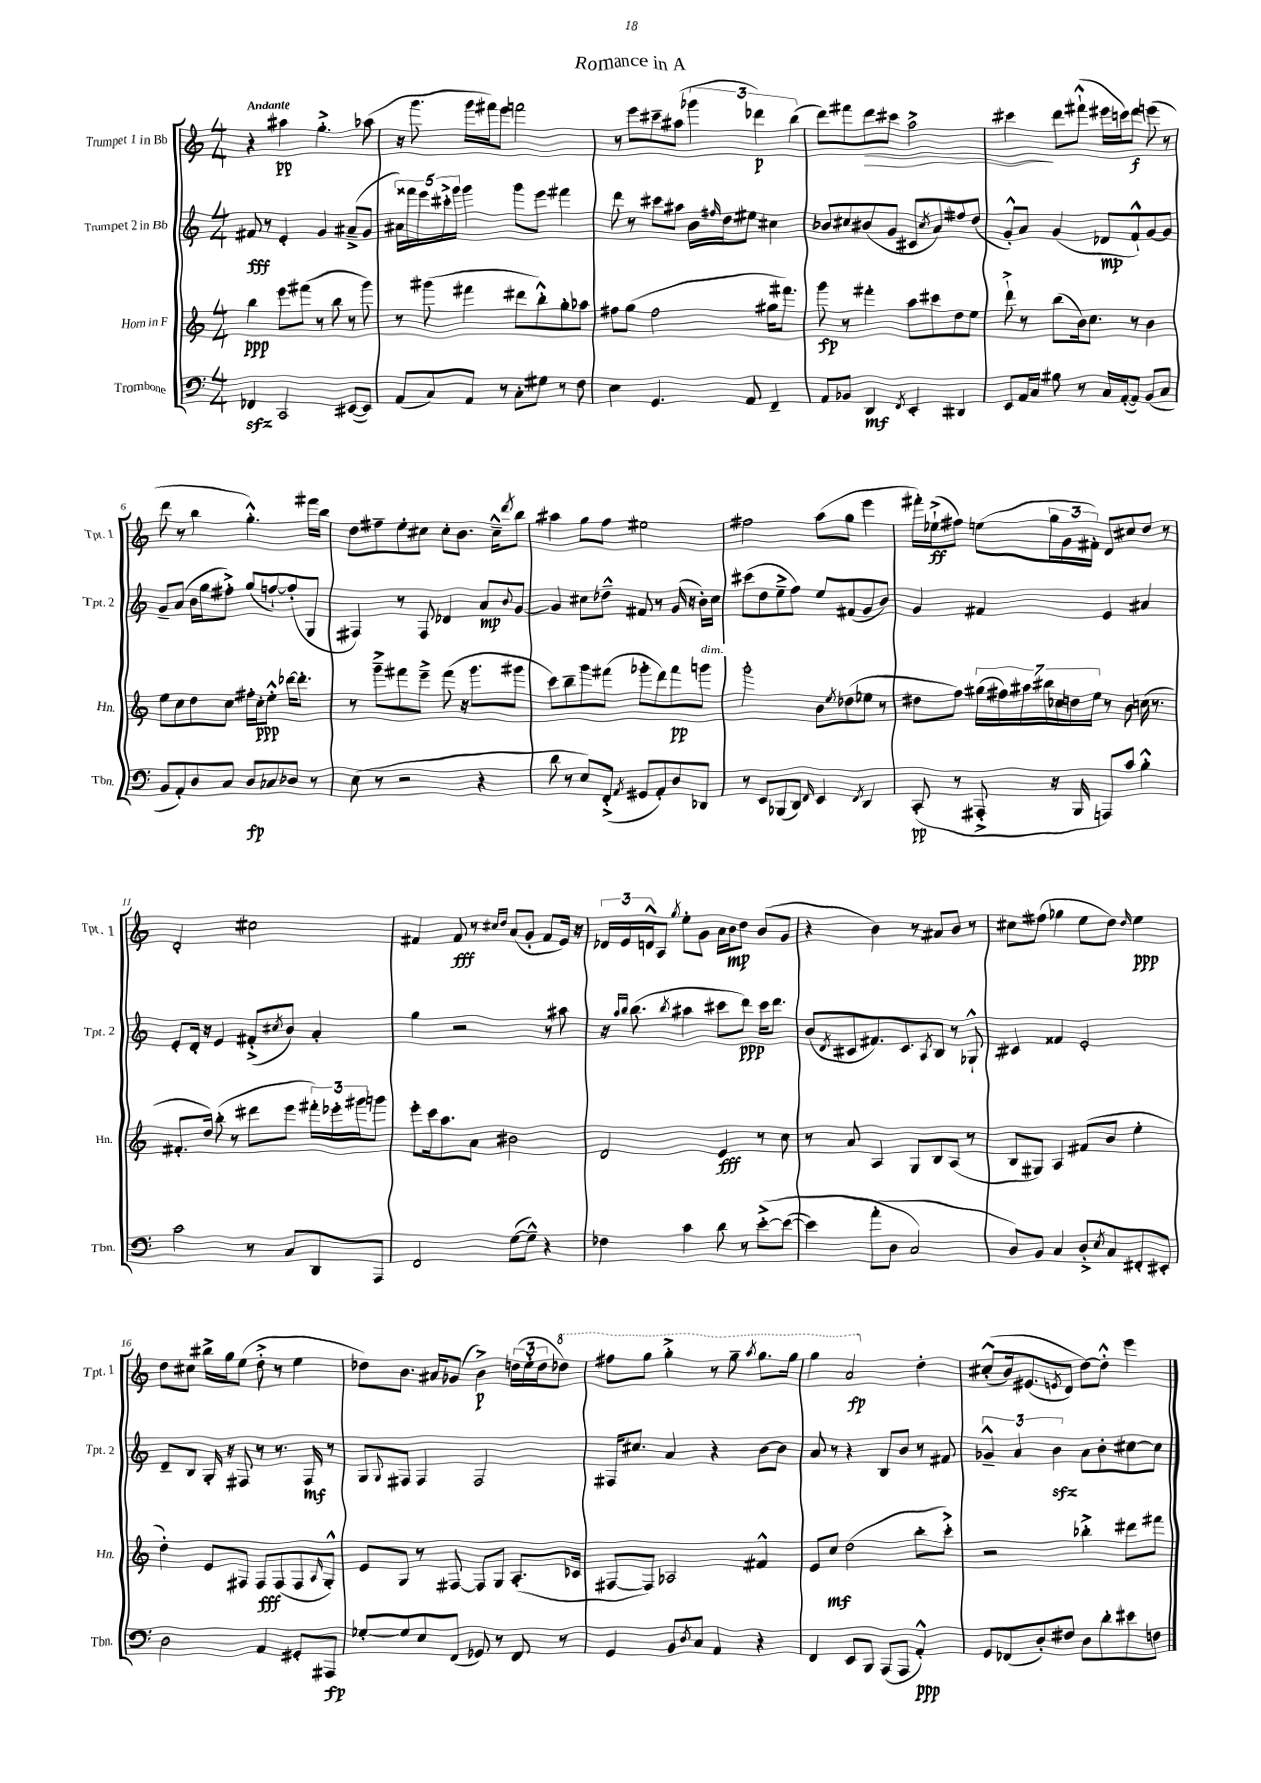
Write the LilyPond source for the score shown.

\header { title = "Romance in A" }
<<
\new StaffGroup <<
\new Staff = "s0" \with { instrumentName = "Trumpet 1 in Bb" shortInstrumentName = "Tpt. 1" } {
    \clef treble \key c \major \numericTimeSignature \time 4/4 \tempo "Andante"
    r4 ais''4\pp g''4.-.-> aes''8( |
    r16 g'''8. g'''16 fis'''16) e'''8 f'''2 |
    r8 e'''8 cis'''8-- ais''8( \tuplet 3/2 { ges'''4 des'''4\p) b''4( } |
    d'''8) fis'''8 d'''8\> cis'''8 a''2-> |
    cis'''4\! d'''8 fis'''8-!-^( eis'''16 c'''16) d'''8\f e'''8( r8 |
    d'''8 r8 b''4 g''4.-.-^) fis'''16 b''16 |
    d''8 fis''8-- e''8-. cis''8 cis''8-. b'8. cis''16---^ \acciaccatura { d'''8 } b''8 |
    ais''4 g''8 f''8 eis''2 |
    fis''2 a''8( g''8 e'''4 |
    fis'''16-.) ees''16-!->\ff( fis''8) e''8( \tuplet 3/2 { g''16 g'16 fis'16-.) } d'8 cis''8 d''8 r8 |
    d'2-. cis''2 |
    fis'4 fis'8\fff r8 \grace { cis''16 d''16 } a'8( g'8-. fis'8 e'16) r16 |
    \tuplet 3/2 { des'16 e'16 d'16-^ } a8 \acciaccatura { g''8 } e''8-. g'8 a'16 b'16\mp d''8 b'8( g'8 |
    r4 b'4) r8 ais'8 b'8 r8 |
    cis''8 fis''8( ges''4 e''8 d''8) \grace { d''16 } e''4\ppp |
    d''8 cis''8 bis''16-> g''16 e''8( d''8-.-> r8 e''4 |
    des''8) b'8. ais'16 ges'8( b'4->\p) \tuplet 3/2 { d''16( e''16-. d''16 } \ottava #1 des'''8) |
    fis'''8 g'''8 g'''4-.-> r8 g'''8-- \acciaccatura { a'''8 } g'''8. g'''16 |
    g'''4 a''2\fp \ottava #0 d''4-. |
    cis''8-.-^(\( b'16) eis'8.( \acciaccatura { e'8 } d'8) d''8~\) d''8-.-^ e'''4 \bar "|." |
}
\new Staff = "s1" \with { instrumentName = "Trumpet 2 in Bb" shortInstrumentName = "Tpt. 2" } {
    \clef treble \key c \major \numericTimeSignature \time 4/4
    fis'8\fff r8 e'4-. g'4 ais'8--->( g'8 |
    \tuplet 5/4 { ais'16) fisis'''16 e'''16 cis'''16-.-> g'''16 } g'''4 g'''8 e'''8 fis'''4 |
    d'''8 r8 cis'''8 ais''8 b'16 \grace { fis''16 } d''16 eis''8 cis''4 |
    bes'8 cis''8 bis'8( g'8 cis'8 \acciaccatura { cis''8 } a'8) fis''8 d''8( |
    g'8-.-^) a'8 g'4( des'8\mp f'8-!-^) g'8~ g'8 |
    g'8-- a'8( b'16 g''16 fis''8-.->) g''8( f''8~-!) f''8-.( g8 |
    fis4) r8 fis8 des'4 a'8\mp \appoggiatura { b'8 } g'8~ |
    g'4 cis''8 des''8---^ fis'8 r8 g'16( r16 b'16-.) cis''16 |
    cis'''8( d''8 e''8---> f''8) e''8 fis'8( g'8 b'8) |
    g'4 fis'4 e'4 ais'4 |
    e'8-. d'16-. r16 e'4 fis'8-.->( \acciaccatura { cis''8 } b'8) a'4-. |
    g''4 r2 r8 ais''8 |
    r16 \grace { a''16 b''16 } b''8.( \acciaccatura { b''8 } ais''4 cis'''8 d'''8\ppp) cis'''16 d'''8. |
    b'8( \acciaccatura { d'8 } cis'8 fis'8.) cis'8. \acciaccatura { a8 } b8 r8 ges8-!-^ |
    cis'4 fisis'4 e'2-. |
    d'8-- b8 g16-. r16 fis8 r8 r8. fis16\mf r8 |
    g8 \appoggiatura { g8 } fis8 fis4 fis2 |
    fis16 cis''8. a'4 r4 b'8~ b'8 |
    a'8 r8 r4 b8 b'8 r8 fis'8 |
    \tuplet 3/2 { ges'4---^ a'4 b'4\sfz } a'8 b'8-. cis''8~ cis''8 \bar "|." |
}
\new Staff = "s2" \with { instrumentName = "Horn in F" shortInstrumentName = "Hn." } {
    \clef treble \key c \major \numericTimeSignature \time 4/4
    b''4\ppp e'''8 fis'''8( r8 b''8 r8 g'''8) |
    r8 gis'''8( fis'''4 dis'''8 b''8-.-^) g''8-. aes''8 |
    fis''8 g''8( fis''2 gis''16 fis'''8.) |
    g'''8\fp r8 fis'''4-. a''8 cis'''8 d''8 e''8 |
    d'''8-!-> r8 b''8( b'16) c''8. r8 b'4 |
    e''8 c''8 d''8 c''8 fis''16-. c''16-.\ppp e''8-.-^ des'''16~ des'''8.-. |
    r8 g'''8---> fis'''8 e'''8---> fis'''8( r16 g'''8. gis'''8 |
    c'''8) b''8-- g'''8 fis'''8( ges'''8-. d'''8) fis'''8\pp g'''8^\markup { \italic "dim." } |
    g'''2-. b'8 \acciaccatura { e''8 } des''8( ees''8 r8 |
    dis''8 f''8) \tuplet 7/4 { gis''16( fis''16) ais''16 bis''16 ces''16 d''16 e''16 } r8 b'8 c''16( r8. |
    fis'8.-. d''16) b''8-.( r8 dis'''8 e'''8 \tuplet 3/2 { fis'''16-.) ees'''16-. gis'''16 } g'''8 |
    e'''8-. c'''16 a''8. a'8 bis'2 |
    d'2 e'4\fff r8 c''8 |
    r8 a'8 a4 g8 b8 a8( r8 |
    b8 gis8) a4 fis'8( b'8 e''4-. |
    d''4-.) e'8 fis8 fis8\fff fis8( fis8 \grace { a16 } g8-.-^) |
    e'8 g8 r8 fis8~ fis8 g8 a8.-.( ces'16 |
    fis8~ fis8) aes2 fis'4-^ |
    e'8 c''8\mf d''2( b''8-. c'''8-.->) |
    r2 bes''4-.-> dis'''8 fis'''8 \bar "|." |
}
\new Staff = "s3" \with { instrumentName = "Trombone" shortInstrumentName = "Tbn." } {
    \clef bass \key c \major \numericTimeSignature \time 4/4
    fes,4\sfz c,2 eis,8~( eis,8) |
    a,8( c8) a,8 r8 c8-. gis8 r8 f8 |
    e4 g,4. a,8 f,4-- |
    a,8 bes,8 d,4\mf \acciaccatura { f,8 } e,4-. dis,4 |
    e,8 a,16 c16 bis8 r8 c16 a,16~-.( a,8) b,8( c8 |
    b,8 a,8-.) d8 c8 d8\fp ces8 des8 r8 |
    e8( r8 r2 r4 |
    d'8 r8 e8) f,8-.->( \acciaccatura { a,8 } gis,8 a,8-.) d8 des,8 |
    r8 e,8 bes,,8( d,8) \grace { f,16 } e,4 \acciaccatura { f,8 } d,4 |
    c,8-.\pp( r8 ais,,8-.-> r16 b,,16 a,,8) c'8 b4-.-^ |
    c'2 r8 c8 d,8 a,,8 |
    f,2 g8~( g8---^) r4 |
    fes4 c'4 d'8 r8 e'8~-.->\( e'8~( |
    e'4) a'8-.( d8 c2\) |
    d8) b,8 c4 d8-.-> \acciaccatura { e8 } c8 fis,8-. eis,8-. |
    d2 a,4 gis,8-. ais,,8\fp |
    ges8~-. ges8 e8 f,8( ges,8) r8 f,8 r8 |
    g,4 b,8 \acciaccatura { d8 } c8 a,4 r4 |
    f,4 e,8 b,,8 a,,8( a,,8 a,4-.-^\ppp) |
    g,8 fes,8( d8-.) fis8 d8 d'8-. eis'8 f8 \bar "|." |
}
>>
>>
